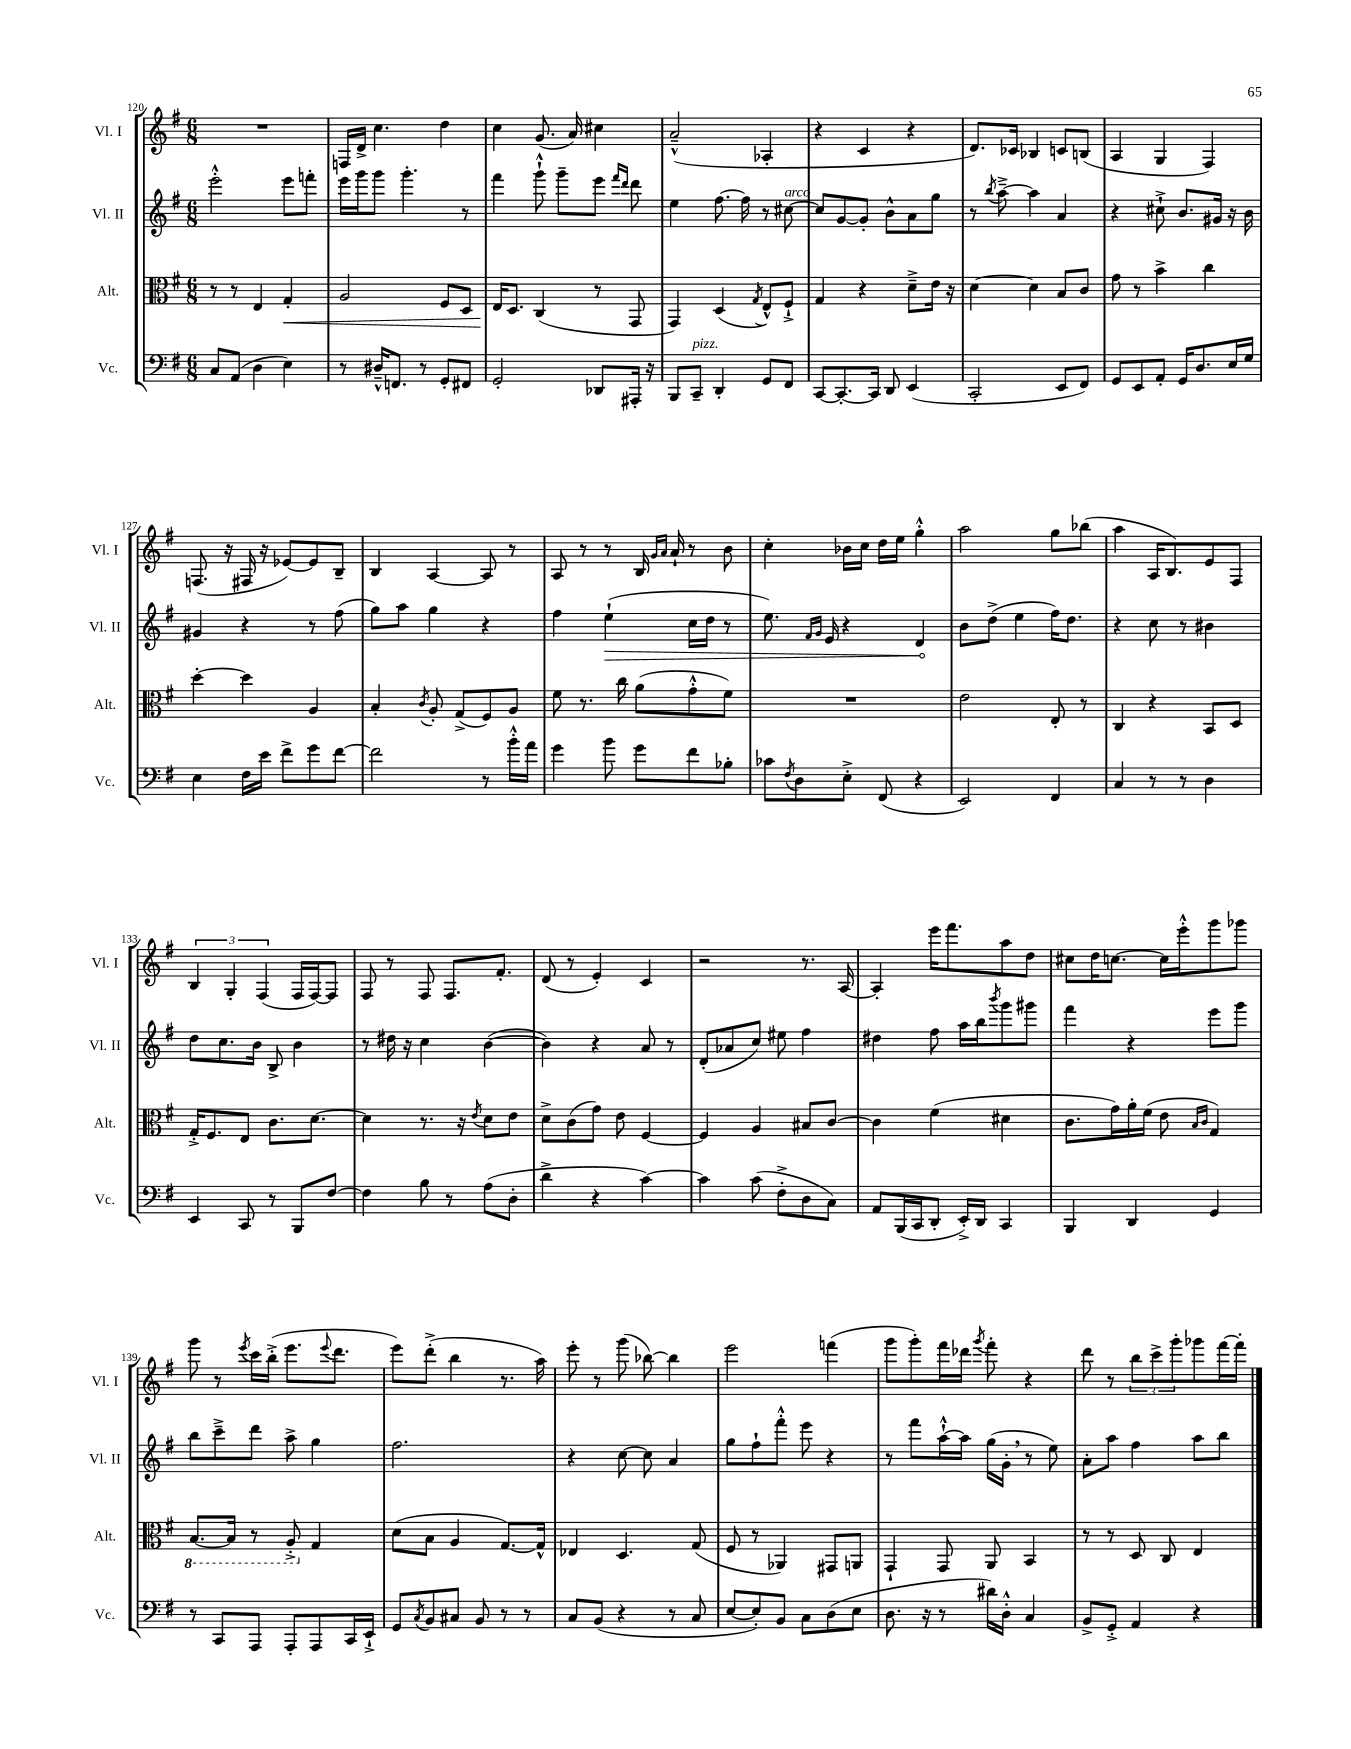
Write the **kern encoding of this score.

**kern	**kern	**dynam	**kern	**dynam	**kern
*part4	*part3	*part3	*part2	*part2	*part1
*staff4	*staff3	*staff3	*staff2	*staff2	*staff1
*I"Vc.	*I"Alt.	*	*I"Vl. II	*	*I"Vl. I
*I'Vc.	*I'Alt.	*	*I'Vl. II	*	*I'Vl. I
*clefF4	*clefC3	*	*clefG2	*	*clefG2
*k[f#]	*k[f#]	*	*k[f#]	*	*k[f#]
*M6/8	*M6/8	*	*M6/8	*	*M6/8
=120	=120	=120	=120	=120	=120
8C/L	8r	.	2eee'^^\	.	2.r
(8AA/J	8r	.	.	.	.
4D\	4E/	.	.	.	.
!	!	!LO:HP:b	!	!	!
4E\)	4G'/	<	8eee\L	.	.
.	.	.	8fffn'\J	.	.
=121	=121	=121	=121	=121	=121
8r	2A/	.	16eee\LL	.	16Fn/LL
.	.	.	16ggg\J	.	16d^/JJ
16D#X~^^/KL	.	.	8ggg\J	.	4.cc\
8.FFn/J	.	.	.	.	.
.	.	.	4.ggg'\	.	.
8r	.	.	.	.	.
8GG'/L	8F#/L	.	.	.	4dd\
8FF#X/J	8D/J	.	8r	.	.
=122	=122	=122	=122	=122	=122
2GG'/	16E/KL	.	4fff#\	.	4cc\
.	8.D/J	[	.	.	.
.	(4C/	.	8ggg`^^\	.	(8.g/
.	.	.	8ggg~\L	.	.
.	.	.	.	.	16a/)
8DD-X/L	8r	.	8eee\J	.	4cc#X\
.	.	.	16qqfff#/LL	.	.
.	.	.	16qqddd/JJ	.	.
16AAA#X'/Jk	8GG/	.	8ddd\	.	.
16r	.	.	.	.	.
=123	=123	=123	=123	=123	=123
8BBB/L	4GG/)	.	4ee\	.	(2a~^^/
!LO:TX:a:i:t=pizz.	!	!	!	!	!
8CC~/J	.	.	.	.	.
4DD'/	(4D/	.	[8.ff#\	.	.
.	.	.	16ff#\]	.	.
.	8qG/	.	.	.	.
8GG/L	8E^^/L)	.	8r	.	4A-X'/
!	!	!	!LO:TX:a:i:t=arco	!	!
8FF#/J	8F#`^/J	.	[8cc#X\	.	.
=124	=124	=124	=124	=124	=124
[8CC/L	4G/	.	8cc#/L]	.	4r
8.CC'/_	.	.	[8g/	.	.
.	4r	.	8g'/J]	.	4c/
16CC/Jk]	.	.	.	.	.
8DD/	.	.	8b^^\L	.	.
(4EE/	8d~^\L	.	8a\	.	4r
.	16e\Jk	.	8gg\J	.	.
.	16r	.	.	.	.
=125	=125	=125	=125	=125	=125
2CC'/	[4d\	.	8r	.	8.d/L)
.	.	.	8qbb/	.	.
.	.	.	[8aa~^\	.	.
.	.	.	.	.	16c-X/Jk
.	4d\]	.	4aa\]	.	4B-X/
8EE/L	8B/L	.	4a/	.	8cn/L
8FF#/J)	8c/J	.	.	.	(8Bn/J
=126	=126	=126	=126	=126	=126
8GG/L	8g\	.	4r	.	4A/
8EE/	8r	.	.	.	.
8AA'/J	4b^\	.	8cc#X`^\	.	4G/
16GG/KL	.	.	8.b/L	.	.
8.D/	.	.	.	.	.
.	4cc\	.	.	.	4F#/)
.	.	.	16g#X/Jk	.	.
16E/L	.	.	16r	.	.
16G/JJ	.	.	16b\	.	.
!!LO:LB:g=z
=127	=127	=127	=127	=127	=127
4E\	[4dd'\	.	4g#X/	.	(8.Fn/
.	.	.	.	.	16r
16F#\LL	4dd\]	.	4r	.	16F#X/
16e\JJ	.	.	.	.	16r
8f#^\L	.	.	.	.	[8e-X/L)
8g\	4A/	.	8r	.	8e-/]
[8f#\J	.	.	(8ff#\	.	8B~/J
=128	=128	=128	=128	=128	=128
2f#\]	4B'/	.	8gg\L)	.	4B/
.	.	.	8aa\J	.	.
.	8qc/	.	.	.	.
.	8A'/	.	4gg\	.	[4A/
.	(8G^/L	.	.	.	.
8r	8F#/)	.	4r	.	8A/]
16b'^^\LL	8A/J	.	.	.	8r
16a\JJ	.	.	.	.	.
=129	=129	=129	=129	=129	=129
4g\	8f#\	.	4ff#\	.	8A/
.	8.r	.	.	.	8r
!	!	!	!	!LO:HP:b	!
8b\	.	.	(4ee`\	>	8r
.	16cc\	.	.	.	.
8g\L	(8a\L	.	.	.	16B/
.	.	.	.	.	16qqg/LL
.	.	.	.	.	16qqa/JJ
.	.	.	.	.	16a`/
8f#\	8g'^^\	.	16cc\LL	.	8r
.	.	.	16dd\JJ	.	.
8B-X'\J	8f#\J)	.	8r	.	8b\
=130	=130	=130	=130	=130	=130
8c-X\L	2.r	.	8.ee\)	.	4cc'\
8qF#/	.	.	.	.	.
8D\	.	.	.	.	.
.	.	.	16qqf#/LL	.	.
.	.	.	16qqg/JJ	.	.
.	.	.	16e/	.	.
8E'^\J	.	.	4r	.	16b-X\LL
.	.	.	.	.	16cc\JJ
(8FF#/	.	.	.	.	16dd\LL
.	.	.	.	.	16ee\JJ
4r	.	.	4d/	.	4gg'^^\
.	.	.	.	]	.
=131	=131	=131	=131	=131	=131
2EE/)	2e\	.	8b\L	.	2aa\
.	.	.	(8dd^\J	.	.
.	.	.	4ee\	.	.
4FF#/	8E'/	.	16ff#\KL)	.	8gg\L
.	.	.	8.dd\J	.	.
.	8r	.	.	.	(8bb-X\J
=132	=132	=132	=132	=132	=132
4C/	4C/	.	4r	.	4aa\
8r	4r	.	8cc\	.	16A/KL
.	.	.	.	.	8.B/)
8r	.	.	8r	.	.
4D\	8BB/L	.	4b#X\	.	8e/
.	8D/J	.	.	.	8F#/J
!!LO:LB:g=z
=133	=133	=133	=133	=133	=133
4EE/	16G'^/KL	.	8dd\L	.	6B/
.	8.F#/	.	.	.	.
.	.	.	8.cc\	.	.
.	.	.	.	.	6G'/
8CC/	8E/J	.	.	.	.
.	.	.	16b\Jk	.	.
.	.	.	.	.	(6F#/
8r	8.c\L	.	8B^/	.	.
8BBB/L	.	.	4b\	.	16F#/LL
.	[8.d\J	.	.	.	[16F#/J)
[8F#/J	.	.	.	.	8F#/J]
=134	=134	=134	=134	=134	=134
4F#\]	4d\]	.	8r	.	8F#/
.	.	.	16dd#X\	.	8r
.	.	.	16r	.	.
8B\	8.r	.	4cc\	.	8F#/
8r	.	.	.	.	8.F#/L
.	16r	.	.	.	.
.	8qe/	.	.	.	.
(8A\L	8d\L	.	([4b\	.	.
.	.	.	.	.	8.f#'/J
8D'\J	8e\J	.	.	.	.
=135	=135	=135	=135	=135	=135
4d^\	8d^\L	.	4b\])	.	(8d/
.	(8c\	.	.	.	8r
4r	8g\J)	.	4r	.	4e'/)
.	8e\	.	.	.	.
[4c\)	[4F#/	.	8a/	.	4c/
.	.	.	8r	.	.
=136	=136	=136	=136	=136	=136
4c\]	4F#/]	.	(8d'/L	.	2r
.	.	.	8a-X/	.	.
(8c\	4A/	.	8cc/J)	.	.
8F#'^\L	.	.	8ee#X\	.	.
8D\	8B#X/L	.	4ff#\	.	8.r
8C\J)	[8c/J	.	.	.	.
.	.	.	.	.	[16A/
=137	=137	=137	=137	=137	=137
8AA/L	4c\]	.	4dd#X\	.	4A'/]
(16BBB/L	.	.	.	.	.
16CC/J	.	.	.	.	.
8DD'/J	(4f#\	.	8ff#\	.	16eee\KL
.	.	.	.	.	8.fff#\
16EE'^/LL)	.	.	16aa\LL	.	.
16DD/JJ	.	.	16bb\J	.	.
.	.	.	8qbbb/	.	.
4CC/	4d#X\	.	8ggg\	.	8aa\
.	.	.	8ggg#X\J	.	8dd\J
=138	=138	=138	=138	=138	=138
4BBB/	8.c\L	.	4fff#\	.	8cc#X\L
.	.	.	.	.	16dd\K
.	16g\L)	.	.	.	[8.ccn\J
4DD/	16a'\	.	4r	.	.
.	(16f#\JJ	.	.	.	.
.	8e\	.	.	.	16cc\LL]
.	.	.	.	.	16eee'^^\J
.	16qqB/LL	.	.	.	.
.	16qqc/JJ	.	.	.	.
4GG/	4G/)	.	8eee\L	.	8ggg\
.	.	.	8ggg\J	.	8ggg-X\J
!!LO:LB:g=z
=139	=139	=139	=139	=139	=139
*	*8ba	*	*	*	*
8r	[8.BB/L	.	8bb\L	.	8ggg\
8CC/L	.	.	8ccc~^\	.	8r
.	16BB/Jk]	.	.	.	.
.	.	.	.	.	8qeee/
8AAA/J	8r	.	8ddd\J	.	16ccc\LL
.	.	.	.	.	(16bb'^\JJ
8AAA'/L	8AA'^/	.	8aa^\	.	8.eee\L
*	*X8ba	*	*	*	*
8AAA/	4G/	.	4gg\	.	.
.	.	.	.	.	8qqeee/
.	.	.	.	.	8.ddd\J
16CC/L	.	.	.	.	.
16EE`^/JJ	.	.	.	.	.
=140	=140	=140	=140	=140	=140
8GG/L	(8d\L	.	2.ff#\	.	8eee\L)
8qC/	.	.	.	.	.
8BB/	8B\J	.	.	.	(8ddd'^\J
8C#X/J	4A/	.	.	.	4bb\
8BB/	.	.	.	.	.
8r	[8.G/L)	.	.	.	8.r
8r	.	.	.	.	.
.	16G^^/Jk]	.	.	.	16aa\)
=141	=141	=141	=141	=141	=141
8C/L	4E-X/	.	4r	.	8eee'\
(8BB/J	.	.	.	.	8r
4r	4.D/	.	[8cc\	.	(8ggg\
.	.	.	8cc\]	.	[8bb-X\)
8r	.	.	4a/	.	4bb-\]
8C/	(8G/	.	.	.	.
=142	=142	=142	=142	=142	=142
[8E/L	8F#/	.	8gg\L	.	2eee\
8E'/])	8r	.	8ff#`\	.	.
8BB/J	4AA-X/)	.	8fff#'^^\J	.	.
8C\L	.	.	8eee\	.	.
(8D\	8GG#X/L	.	4r	.	(4fffn\
8E\J	8AAn/J	.	.	.	.
=143	=143	=143	=143	=143	=143
8.D\	4GG`/	.	8r	.	8ggg\L
.	.	.	8fff#\L	.	8ggg'\)
16r	.	.	.	.	.
8r	8GG/	.	[16aa`^^\L	.	16fff#\L
.	.	.	16aa\JJ]	.	16ddd-X\JJ
.	.	.	.	.	8qggg/
16d#X\LL)	8AA/	.	(16gg\LL	.	8fff#'\
16D'^^\JJ	.	.	16g',\JJ	.	.
4C/	4BB/	.	8r	.	4r
.	.	.	8ee\)	.	.
=144	=144	=144	=144	=144	=144
8BB^/L	8r	.	8a'\L	.	8ddd\
8GG'^/J	8r	.	8aa\J	.	8r
4AA/	8D/	.	4ff#\	.	12bb\L
.	.	.	.	.	12ccc^\
.	8C/	.	.	.	.
.	.	.	.	.	12ggg'\
4r	4E/	.	8aa\L	.	8ggg-X\
.	.	.	8bb\J	.	[16fff#\L
.	.	.	.	.	16fff#'\JJ]
==	==	==	==	==	==
*-	*-	*-	*-	*-	*-
